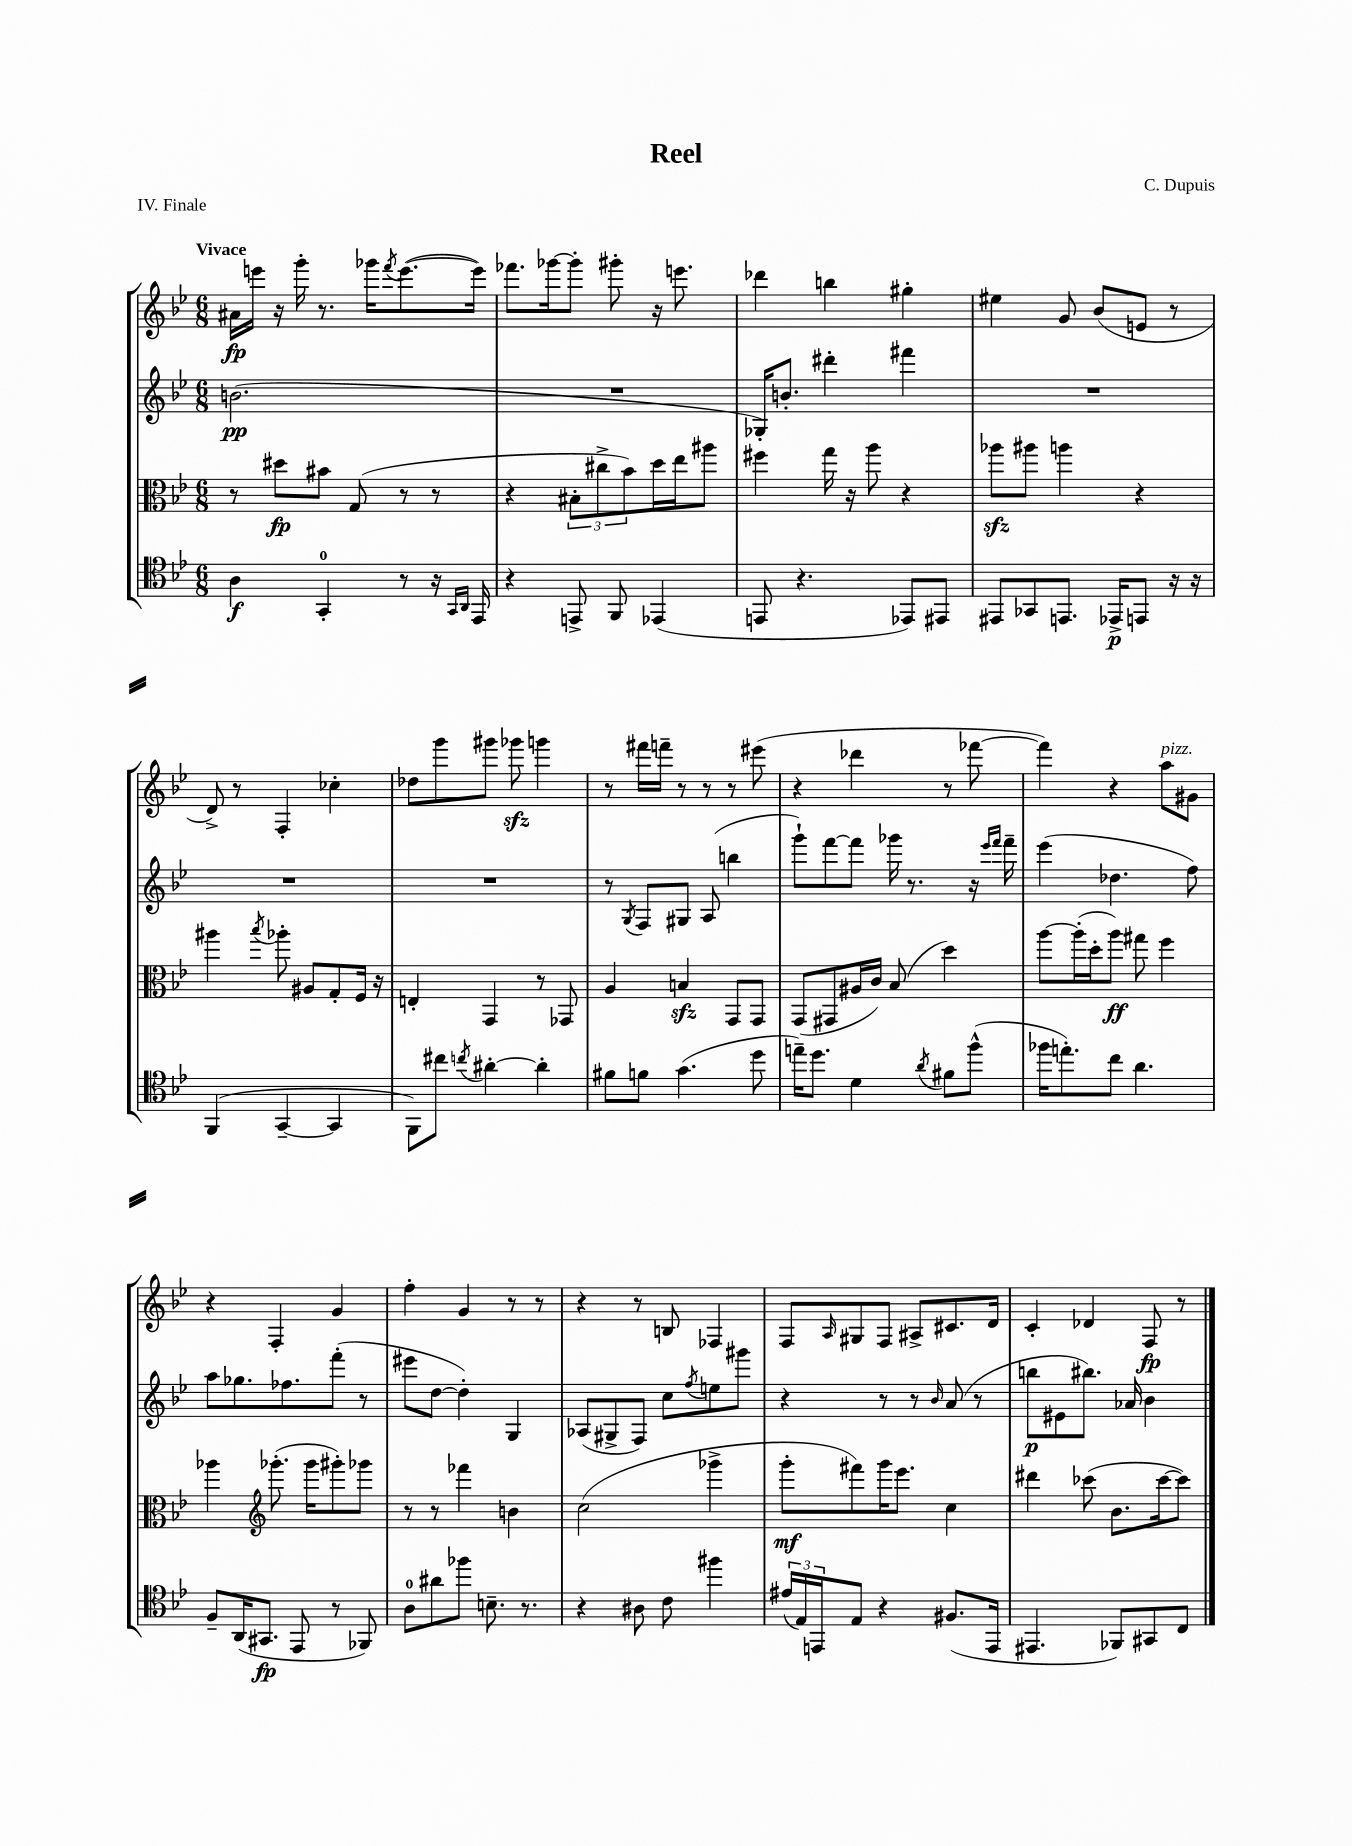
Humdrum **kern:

**kern	**kern	**kern	**kern
*staff4	*staff3	*staff2	*staff1
*clefC4	*clefC3	*clefG2	*clefG2
*k[b-e-]	*k[b-e-]	*k[b-e-]	*k[b-e-]
*M6/8	*M6/8	*M6/8	*M6/8
4A	8r	(2.b	16a#
.	.	.	16eee
.	8dd#	.	16r
.	.	.	16ggg'
4GG'	8b#	.	8.r
.	(8G	.	.
.	.	.	16ggg-
.	.	.	8qfff
8r	8r	.	([8.eee
16r	8r	.	.
16qqGG	.	.	.
16qqAA	.	.	.
16EE-	.	.	16eee])
=	=	=	=
4r	4r	2.r	8.fff-
.	.	.	[16ggg-
8EE^	12B#'	.	8ggg-']
.	12cc#^	.	.
8FF	.	.	8ggg#'
.	12b-)	.	.
(4EE-	16dd	.	16r
.	16ee-	.	8.eee
.	8aa#	.	.
=	=	=	=
8EE	4ff#	16G-')	4ddd-
.	.	8.b'	.
4.r	.	.	.
.	16gg	4ddd#'	4bb
.	16r	.	.
.	8aa	.	.
8EE-)	4r	4fff#	4gg#'
8EE#	.	.	.
=	=	=	=
8EE#	8aa-	2.r	4ee#
8GG-	8aa#	.	.
8.EE	4aa	.	8g
.	.	.	(8b-
16EE-^	.	.	.
8EE	4r	.	8e
16r	.	.	8r
16r	.	.	.
=	=	=	=
(4FF	4aa#	2.r	8d^)
.	.	.	8r
.	8qbb-	.	.
[4GG~	8aa-'	.	4F'
.	8A#	.	.
4GG]	8G'	.	4cc-'
.	16F	.	.
.	16r	.	.
=	=	=	=
8FF)	4E'	2.r	8dd-
8cc#	.	.	8ggg
8qcc	.	.	.
[4a#'	4GG	.	8ggg#
.	.	.	8ggg-
4a#']	8r	.	4ggg
.	8GG-	.	.
=	=	=	=
8f#	4A	8r	8r
.	.	8qG	.
8f	.	8F	16fff#
.	.	.	16fff~
(4.g	4B	8G#	8r
.	.	(8A	8r
.	8GG	4bb	8r
8dd	8GG	.	(8eee#
=	=	=	=
16ee~)	(8GG	8ggg`)	4r
8.dd	.	.	.
.	8GG#	[8fff	.
4d	16A#	8fff]	4ddd-
.	16c)	.	.
.	(8B-	16ggg-	.
.	.	8.r	.
8qa	.	.	.
8f#	4dd)	.	8r
(8ff^^	.	16r	[8fff-
.	.	16qqeee-	.
.	.	16qqfff	.
.	.	16fff~	.
=	=	=	=
16ff-	[8aa	(4eee-	4fff-])
8.ee')	.	.	.
.	(16aa']	.	.
.	16dd'	.	.
8cc	8aa)	4.dd-	4r
4.a	8gg#	.	.
.	4ff	.	8aa
.	.	8ff)	8g#
=	=	=	=
8F~	4aa-	8aa	4r
(16AA	.	8.gg-	.
8.GG#	.	.	.
*	*clefG2	*	*
.	(8.ggg-'	.	4F'
.	.	8.ff-	.
8EE-	.	.	.
.	16ggg-	.	.
8r	8ggg#')	(8fff'	4g
8FF-)	8ggg-	8r	.
=	=	=	=
8A	8r	8eee#	4ff'
8a#	8r	[8dd	.
8ff-	4fff-	4dd'])	4g
8.B~	.	.	.
.	4b	4G	8r
8.r	.	.	.
.	.	.	8r
=	=	=	=
4r	(2cc	(8A-	4r
.	.	8G#^	.
8A#	.	8F)	8r
8c	.	8cc	8B
.	.	8qff	.
4ff#	4ggg-^	8ee	4F-
.	.	8ggg#	.
=	=	=	=
(24e#	8ggg'	4r	8F
24E-)	.	.	.
24EE	.	.	.
.	.	.	16qqA
8E-	8fff#)	.	8G#
4r	16ggg	8r	8F
.	8.eee-	.	.
.	.	8r	8A#^
.	.	16qqb-	.
(8.F#	4cc	(8a	8.c#
.	.	8r	.
16EE	.	.	16d
=	=	=	=
4.EE#	4ddd#	8bb	4c'
.	.	8e#	.
.	(8ccc-	8.bb#)	4d-
8FF-)	8.b-	.	.
.	.	16a-	.
8GG#	.	4b-	8F
.	[16ccc-	.	.
8C	8ccc-])	.	8r
==	==	==	==
*-	*-	*-	*-
